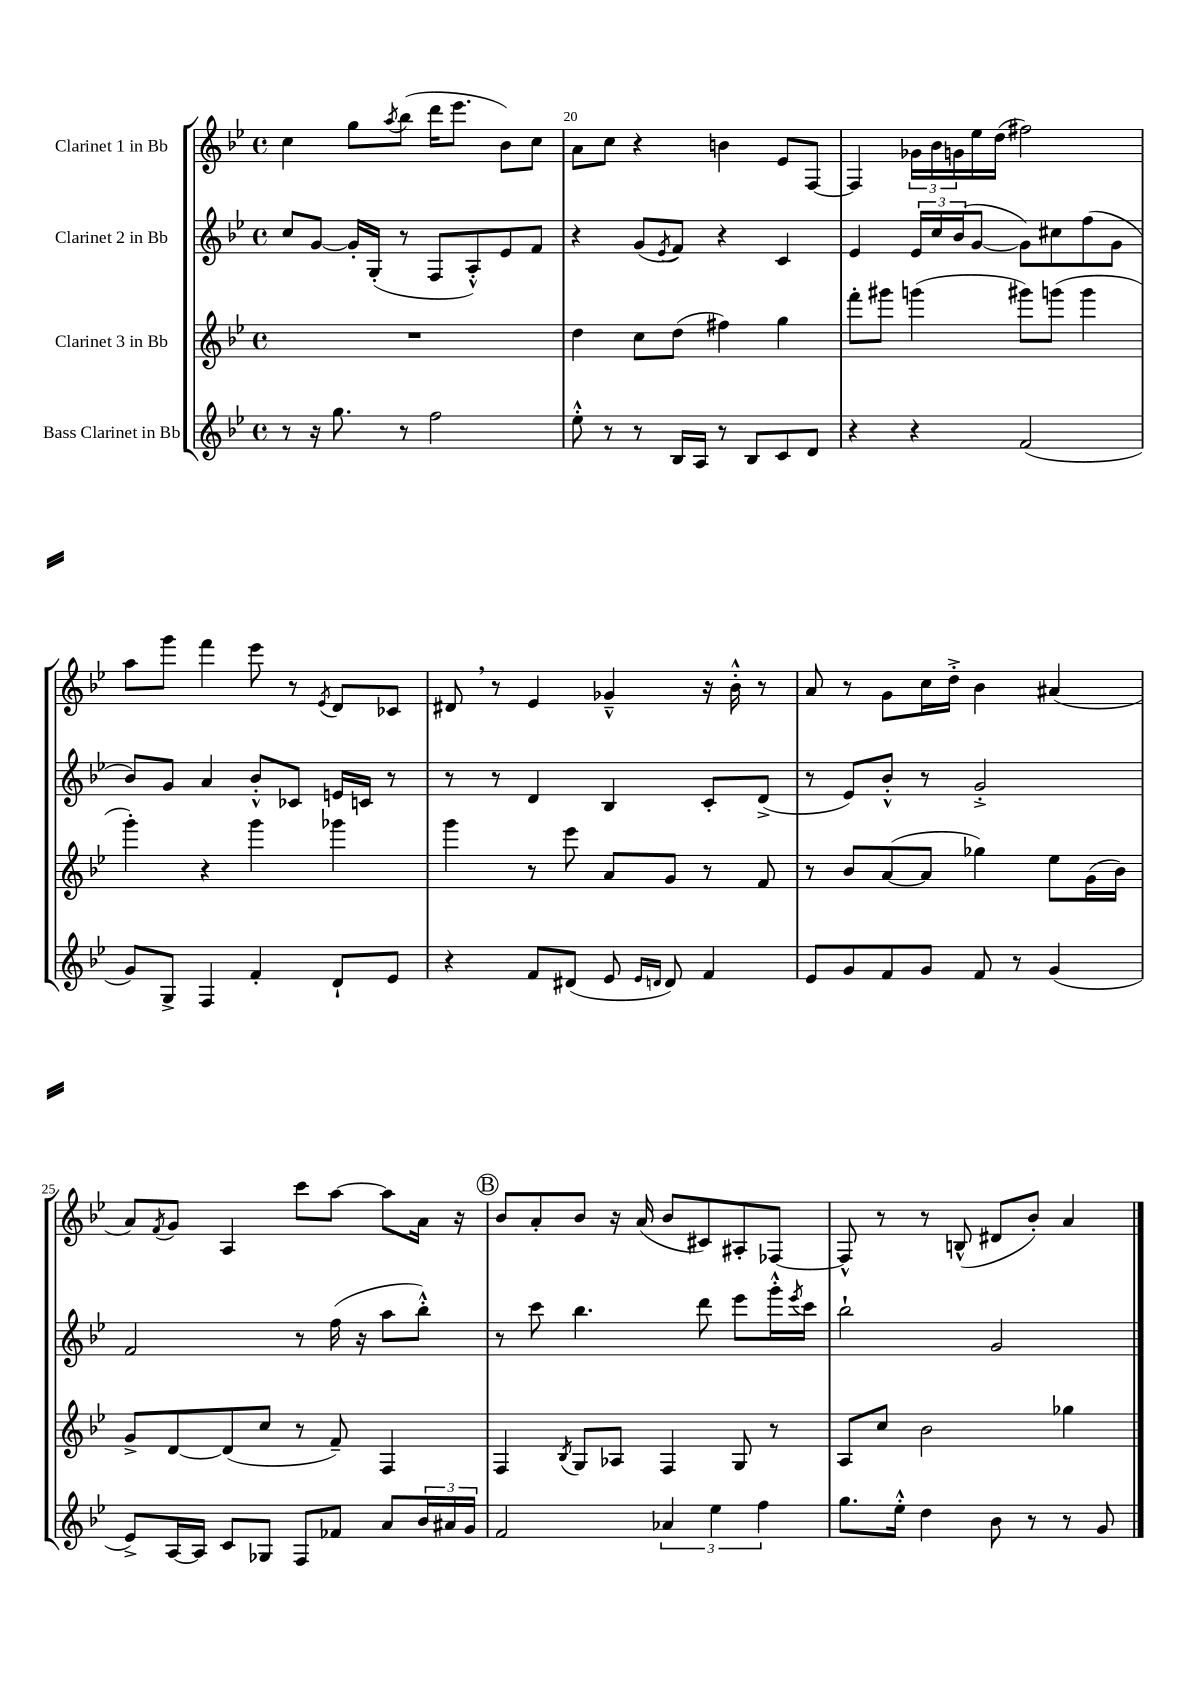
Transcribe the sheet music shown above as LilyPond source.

<<
\new StaffGroup <<
\new Staff = "s0" \with { instrumentName = "Clarinet 1 in Bb" } {
    \clef treble \key bes \major \defaultTimeSignature \time 4/4
    c''4 g''8 \acciaccatura { a''8 } bes''8( d'''16 ees'''8. bes'8) c''8 |
    a'8 c''8 r4 b'4 ees'8 f8~ |
    f4 \tuplet 3/2 { ges'16 bes'16 g'16 } ees''16 d''16( fis''2) |
    a''8 g'''8 f'''4 ees'''8 r8 \acciaccatura { ees'8 } d'8 ces'8 |
    dis'8 \breathe r8 ees'4 ges'4---^ r16 bes'16-.-^ r8 |
    a'8 r8 g'8 c''16 d''16-.-> bes'4 ais'4( |
    a'8) \acciaccatura { f'8 } g'8 a4 c'''8 a''8~ a''8 a'16 r16 |
    \mark \markup { \circle "B" } bes'8 a'8-. bes'8 r16 a'16( bes'8 cis'8) ais8-. fes8~ |
    fes8-^ r8 r8 b8-^( dis'8 bes'8-.) a'4 \bar "|." |
}
\new Staff = "s1" \with { instrumentName = "Clarinet 2 in Bb" } {
    \clef treble \key bes \major \defaultTimeSignature \time 4/4
    c''8 g'8~ g'16-. g16-.( r8 f8 a8-.-^) ees'8 f'8 |
    r4 g'8( \acciaccatura { ees'8 } f'8) r4 c'4 |
    ees'4 \tuplet 3/2 { ees'16 c''16 bes'16( } g'8~ g'8) cis''8 f''8( g'8 |
    bes'8) g'8 a'4 bes'8-.-^ ces'8 e'16 c'16 r8 |
    r8 r8 d'4 bes4 c'8-. d'8->( |
    r8 ees'8) bes'8-.-^ r8 g'2-.-> |
    f'2 r8 f''16( r16 a''8 bes''8-.-^) |
    \mark \markup { \circle "B" } r8 c'''8 bes''4. d'''8 ees'''8 g'''16-.-^ \acciaccatura { ees'''8 } c'''16 |
    bes''2-! g'2 \bar "|." |
}
\new Staff = "s2" \with { instrumentName = "Clarinet 3 in Bb" } {
    \clef treble \key bes \major \defaultTimeSignature \time 4/4
    R1 |
    d''4 c''8 d''8( fis''4) g''4 |
    f'''8-. gis'''8 g'''4( gis'''8) g'''8( g'''4 |
    g'''4-.) r4 g'''4 ges'''4 |
    g'''4 r8 ees'''8 a'8 g'8 r8 f'8 |
    r8 bes'8 a'8~( a'8 ges''4) ees''8 g'16( bes'16) |
    g'8-> d'8~ d'8( c''8 r8 f'8--) f4 |
    \mark \markup { \circle "B" } f4 \acciaccatura { bes8 } g8 aes8 f4 g8 r8 |
    a8 c''8 bes'2 ges''4 \bar "|." |
}
\new Staff = "s3" \with { instrumentName = "Bass Clarinet in Bb" } {
    \clef treble \key bes \major \defaultTimeSignature \time 4/4
    r8 r16 g''8. r8 f''2 |
    ees''8-.-^ r8 r8 bes16 a16 r8 bes8 c'8 d'8 |
    r4 r4 f'2( |
    g'8) g8-> f4 f'4-. d'8-! ees'8 |
    r4 f'8 dis'8( ees'8 \grace { ees'16 d'16 } d'8) f'4 |
    ees'8 g'8 f'8 g'8 f'8 r8 g'4( |
    ees'8->) a16~ a16 c'8 ges8 f8 fes'8 a'8 \tuplet 3/2 { bes'16 ais'16 g'16 } |
    \mark \markup { \circle "B" } f'2 \tuplet 3/2 { aes'4 ees''4 f''4 } |
    g''8. ees''16-.-^ d''4 bes'8 r8 r8 g'8 \bar "|." |
}
>>
>>
\layout { \context { \Score currentBarNumber = #19 \override BarNumber.break-visibility = ##(#f #t #t) barNumberVisibility = #(every-nth-bar-number-visible 5) } }
